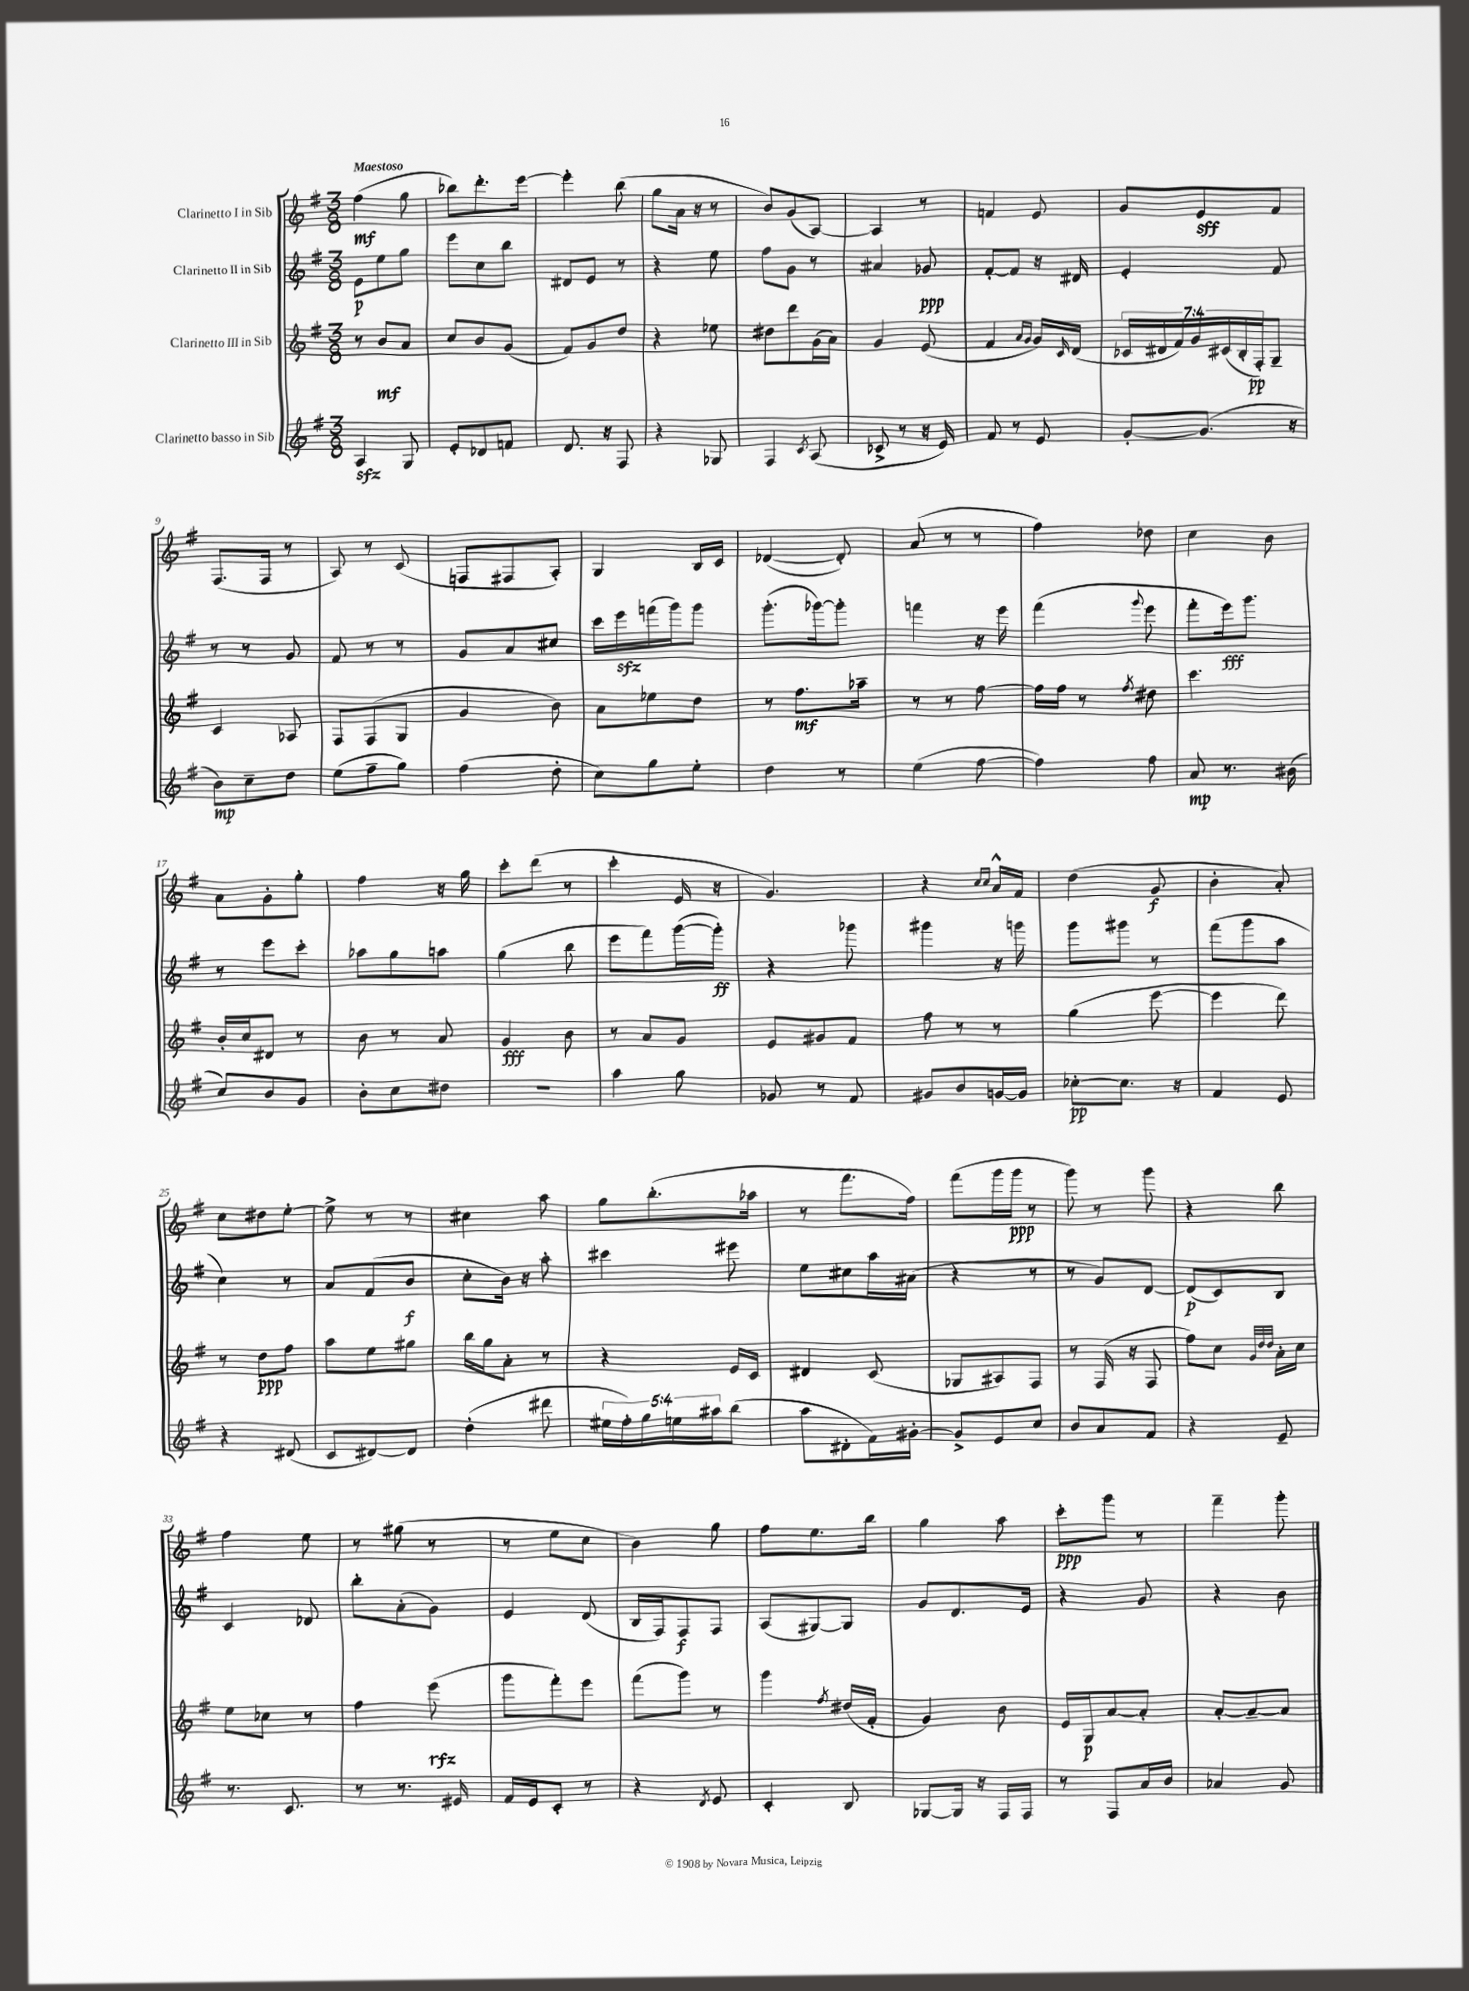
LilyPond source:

<<
\new StaffGroup <<
\new Staff = "s0" \with { instrumentName = "Clarinetto I in Sib" } {
    \clef treble \key g \major \numericTimeSignature \time 3/8 \tempo "Maestoso"
    fis''4\mf( g''8 |
    bes''8) d'''8.-. e'''16~ |
    e'''4-. b''8( |
    g''8 a'16 r16 r8 |
    b'8) g'8( a8~) |
    a4 r8 |
    f'4 e'8 |
    g'8 e'8\sff fis'8 |
    fis8.( fis16 r8 |
    a8) r8 c'8( |
    f8 fis8 a8-.) |
    g4 b16 c'16 |
    des'4~( des'8-.) |
    a'8( r8 r8 |
    fis''4) des''8 |
    c''4 b'8 |
    a'8 g'8-. g''8-. |
    fis''4 r16 g''16 |
    c'''8-. d'''8( r8 |
    c'''4-. e'16 r16 |
    g'4.) |
    r4 \grace { c''16 c''16 } a'16-^ fis'16 |
    d''4( g'8\f |
    b'4-. a'8-.) |
    c''8 dis''8 e''8~-. |
    e''8-> r8 r8 |
    cis''4 a''8 |
    g''8 b''8.-.( aes''16 |
    r8 fis'''8. fis''16) |
    fis'''8( g'''16 g'''16\ppp r8 |
    g'''8) r8 g'''8 |
    r4 b''8 |
    fis''4 e''8 |
    r8 gis''8( r8 |
    r8 e''8 c''8 |
    b'4) g''8 |
    fis''8 e''8. b''16 |
    g''4 a''8 |
    c'''8-.\ppp g'''8 r8 |
    fis'''4-- g'''8-. \bar "|." |
}
\new Staff = "s1" \with { instrumentName = "Clarinetto II in Sib" } {
    \clef treble \key g \major \numericTimeSignature \time 3/8
    e'8\p e''8 g''8 |
    e'''8 c''8 b''8 |
    dis'8 e'8 r8 |
    r4 e''8 |
    fis''8 g'8 r8 |
    ais'4 ges'8\ppp |
    fis'8~-. fis'8 r16 dis'16 |
    e'4-. fis'8 |
    r8 r8 g'8 |
    fis'8 r8 r8 |
    g'8 a'8 cis''8 |
    c'''16 e'''16\sfz f'''16( g'''16) g'''8 |
    g'''8.-.( ges'''16~) ges'''8-. |
    f'''4 r16 e'''16 |
    fis'''4( \appoggiatura { g'''8 } e'''8 |
    fis'''8-. e'''16\fff) g'''8. |
    r8 e'''8 c'''8-. |
    aes''8 g''8 a''8 |
    g''4( b''8 |
    e'''8 fis'''8) g'''16~( g'''16-.\ff) |
    r4 ges'''8 |
    gis'''4 r16 g'''16 |
    g'''8 gis'''8 r8 |
    fis'''8( g'''8 a''8 |
    c''4) r8 |
    a'8 fis'8( b'8\f |
    c''8-. b'16) r16 a''8-. |
    cis'''4 eis'''8 |
    e''8 cis''8 a''16 ais'16( |
    r4 r8 |
    r8 g'8) d'8~ |
    d'8\p( c'8) b8 |
    c'4 des'8 |
    b''8-. a'8-.( g'8) |
    e'4 d'8( |
    b16 fis16) fis8\f fis8 |
    a8( gis8~) gis8 |
    g'8 d'8. e'16 |
    r4 g'8 |
    r4 b'8 \bar "|." |
}
\new Staff = "s2" \with { instrumentName = "Clarinetto III in Sib" } {
    \clef treble \key g \major \numericTimeSignature \time 3/8 \override Staff.TupletNumber.text = #tuplet-number::calc-fraction-text
    r8 b'8\mf a'8 |
    c''8 b'8 g'8( |
    fis'8) g'8 d''8 |
    r4 ees''8 |
    dis''8 d'''8 g'16( a'16) |
    g'4 e'8( |
    fis'4 \grace { a'16 g'16 } g'16) \grace { c'16 } d'16( |
    \tuplet 7/4 { ces'16 dis'16 fis'16) g'16 cis'16( b16-. fis16-.\pp) } g8-- |
    c'4 aes8 |
    fis8 fis8( g8 |
    g'4 b'8) |
    a'8 ees''8 d''8 |
    r8 fis''8.\mf aes''16-- |
    r8 r8 fis''8~ |
    fis''16 fis''16 r8 \acciaccatura { fis''8 } dis''8 |
    c'''4. |
    b'16-. c''16 dis'8 r8 |
    b'8 r8 a'8 |
    g'4\fff b'8 |
    r8 a'8 g'8 |
    e'8 gis'8 fis'8 |
    fis''8 r8 r8 |
    g''4( e'''8~ |
    e'''4 d'''8) |
    r8 d''8\ppp fis''8 |
    a''8 e''8 gis''8 |
    b''16 g''16 a'8-. r8 |
    r4 e'16 c'16 |
    dis'4 c'8( |
    ges8 ais8) fis8 |
    r8 fis16( r16 fis8 |
    fis''8) c''8 \grace { g'32 d''32 d''32 } a'16-. c''16 |
    e''8 ces''8 r8 |
    fis''4 e'''8\rfz( |
    g'''8 fis'''8-.) e'''8 |
    fis'''8( g'''8) r8 |
    g'''4 \acciaccatura { fis''8 } dis''16( fis'16-. |
    g'4) b'8 |
    e'16 g16\p a'8~ a'8-. |
    a'8~-. a'8~-- a'8 \bar "|." |
}
\new Staff = "s3" \with { instrumentName = "Clarinetto basso in Sib" } {
    \clef treble \key g \major \numericTimeSignature \time 3/8 \override Staff.TupletNumber.text = #tuplet-number::calc-fraction-text
    a4\sfz g8 |
    e'8-. des'8 f'8 |
    d'8. r16 fis8 |
    r4 ges8 |
    fis4 \acciaccatura { c'8 } a8( |
    ces'8-> r8 r16 e'16) |
    fis'8 r8 e'8 |
    g'8~-. g'8.( r16 |
    b'8\mp) c''8-- d''8 |
    e''8( fis''8-- g''8) |
    fis''4( d''8-. |
    c''8) g''8 e''8-. |
    d''4 r8 |
    e''4( fis''8~ |
    fis''4) fis''8 |
    a'8\mp r8. bis'16( |
    c''8) b'8 g'8 |
    b'8-. c''8 dis''8 |
    R4. |
    a''4 g''8 |
    ges'8 r8 fis'8 |
    gis'8 b'8 g'16~ g'16 |
    ces''8~-.\pp ces''8. r16 |
    fis'4 e'8 |
    r4 dis'8( |
    c'8 dis'8~) dis'8 |
    d''4-.( dis'''8 |
    \tuplet 5/4 { eis''16 fis''16-.) g''16 e''16 ais''16 } b''8( |
    a''8 dis'8-. fis'16) gis'16~-. |
    gis'8-> e'8 c''8 |
    b'8 a'8 fis'8 |
    r4 e'8-- |
    r8. c'8. |
    r8 r8. eis'16 |
    fis'16 e'16 c'8-. r8 |
    r4 \acciaccatura { d'8 } e'8 |
    c'4-. b8 |
    ges8~ ges16 r16 fis16 fis16 |
    r8 fis8 a'16 b'16 |
    aes'4 g'8 \bar "|." |
}
>>
>>
